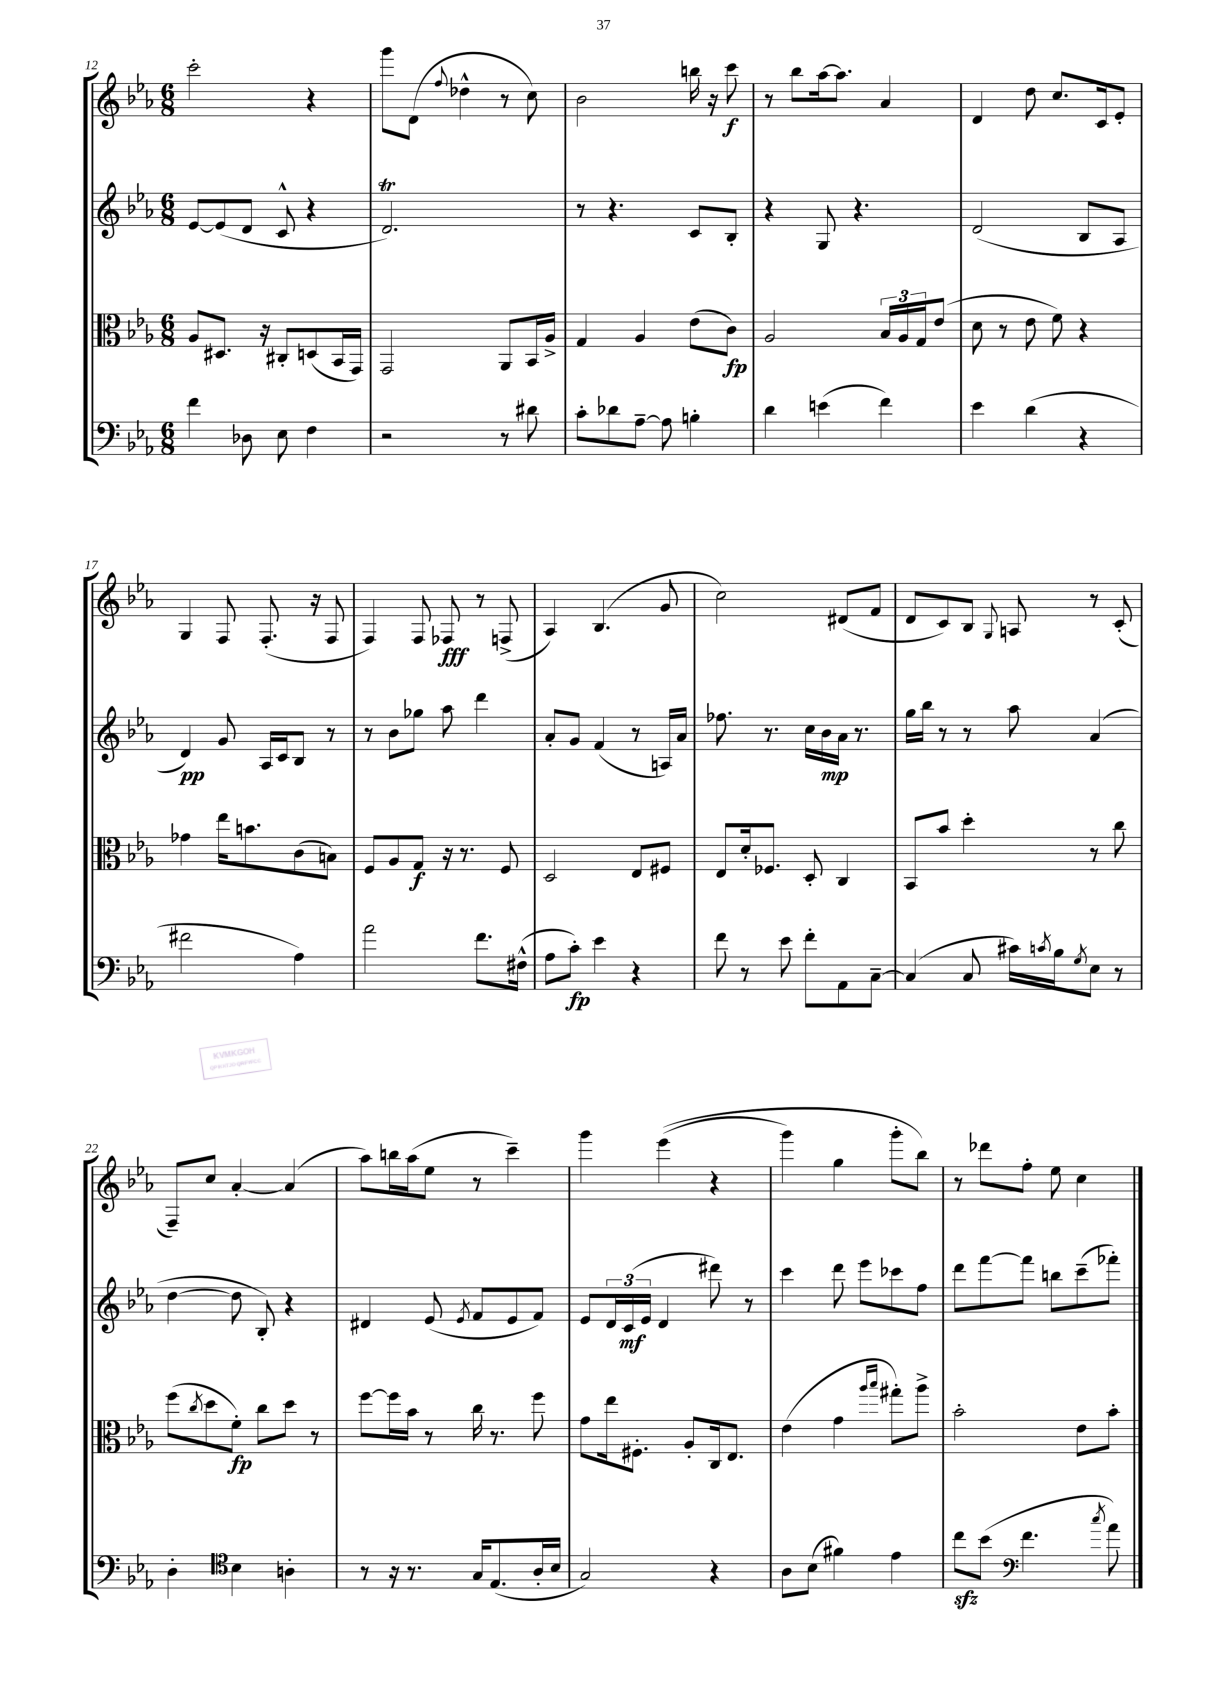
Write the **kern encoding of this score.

**kern	**kern	**kern	**kern
*staff4	*staff3	*staff2	*staff1
*clefF4	*clefC3	*clefG2	*clefG2
*k[b-e-a-]	*k[b-e-a-]	*k[b-e-a-]	*k[b-e-a-]
*M6/8	*M6/8	*M6/8	*M6/8
4f	8A-	[8e-	2ccc'
.	8.D#	(8e-]	.
8D-	.	8d	.
.	16r	.	.
8E-	8C#'	8c^^	.
4F	(8D	4r	4r
.	16BB-	.	.
.	16GG)	.	.
=	=	=	=
2r	2GG	2.d)	8ggg
.	.	.	(8d
.	.	.	8qqff
.	.	.	4dd-^^
8r	8AA-	.	8r
8d#	16BB-	.	8cc)
.	16A-^	.	.
=	=	=	=
8c'	4G	8r	2b-
8d-	.	4.r	.
[8A-~	4A-	.	.
8A-]	.	.	.
4B'	(8e-	8c	16bb
.	.	.	16r
.	8c)	8B-'	8ccc
=	=	=	=
4d	2A-	4r	8r
.	.	.	8bb-
(4e	.	8G	[16aa-
.	.	.	8.aa-]
.	.	4.r	.
4f)	24B-	.	4a-
.	24A-	.	.
.	24G	.	.
.	(8e-	.	.
=	=	=	=
4e-	8d	(2d	4d
.	8r	.	.
(4d	8e-	.	8dd
.	8f)	.	8.cc
4r	4r	8B-	.
.	.	.	16c
.	.	8A-	8e-'
=	=	=	=
2f#	4g-	4d)	4G
.	16ee-	8g	8F
.	8.b	.	.
.	.	16A-	(8.F'
.	.	16c	.
4A-)	(8c	8B-	.
.	.	.	16r
.	8B)	8r	8F
=	=	=	=
2a-	8F	8r	4F)
.	8A-	8b-	.
.	8G	8gg-	8F
.	16r	8aa-	8F-
.	8.r	.	.
8.f	.	4ddd	8r
.	8F	.	(8F^
(16F#^^	.	.	.
=	=	=	=
8A-	2D	8a-'	4A-)
8c')	.	8g	.
4e-	.	(4f	(4.B-
4r	8E-	8r	.
.	8F#	16A)	8g
.	.	16a-	.
=	=	=	=
8f	8E-	8.ff-	2cc)
8r	16d'	.	.
.	8.F-	8.r	.
8e-	.	.	.
8f'	8D'	16cc	.
.	.	16b-	.
8AA-	4C	16a-	(8d#
.	.	8.r	.
[8C~	.	.	8f
=	=	=	=
(4C]	8BB-	16gg	8d
.	.	16bb-	.
.	8b-	8r	8c)
8C	4dd'	8r	8B-
.	.	.	8qqG
16c#)	.	8aa-	8A
8qc	.	.	.
16B-	.	.	.
8qG	.	.	.
8E-	8r	(4a-	8r
8r	8cc	.	(8c'
=	=	=	=
4D'	(8ff	[4dd	8F~)
.	8qcc	.	.
.	8dd	.	8cc
*clefC4	*	*	*
4B-	8f')	8dd]	[4a-'
.	8cc	8B-')	.
4A'	8dd	4r	(4a-]
.	8r	.	.
=	=	=	=
8r	[8ff	4d#	8aa-)
16r	16ff]	.	16bb
8.r	16b-	.	(16aa-
.	8r	(8e-	8ee-
.	.	8qe-	.
16G	16cc	8f	8r
(8.E-	8.r	.	.
.	.	8e-	4ccc~)
16A-'	8ff	8f)	.
16B-	.	.	.
=	=	=	=
2G)	8g	8e-	4ggg
.	16ee-	24d	.
.	.	(24c	.
.	8.F#'	.	.
.	.	24e-	.
.	.	4d	&((4eee-
.	8A-'	.	.
4r	16C	8ddd#)	4r
.	8.E-	.	.
.	.	8r	.
=	=	=	=
8A-	(4e-	4ccc	4ggg)
(8B-	.	.	.
4f#)	4g	8ddd	4gg
.	.	8eee-	.
.	16qqaa-	.	.
.	16qqbb-	.	.
4e-	8gg#')	8ccc-	8ggg'
.	8aa-^	8ff	8bb-&)
=	=	=	=
8cc	2b-'	8ddd	8r
(8b-	.	[8fff	8ddd-
*clefF4	*	*	*
4.f	.	8fff]	8ff'
.	.	8bb	8ee-
.	8e-	(8ccc~	4cc
8qcc	.	.	.
8a-)	8b-'	8fff-')	.
==	==	==	==
*-	*-	*-	*-
